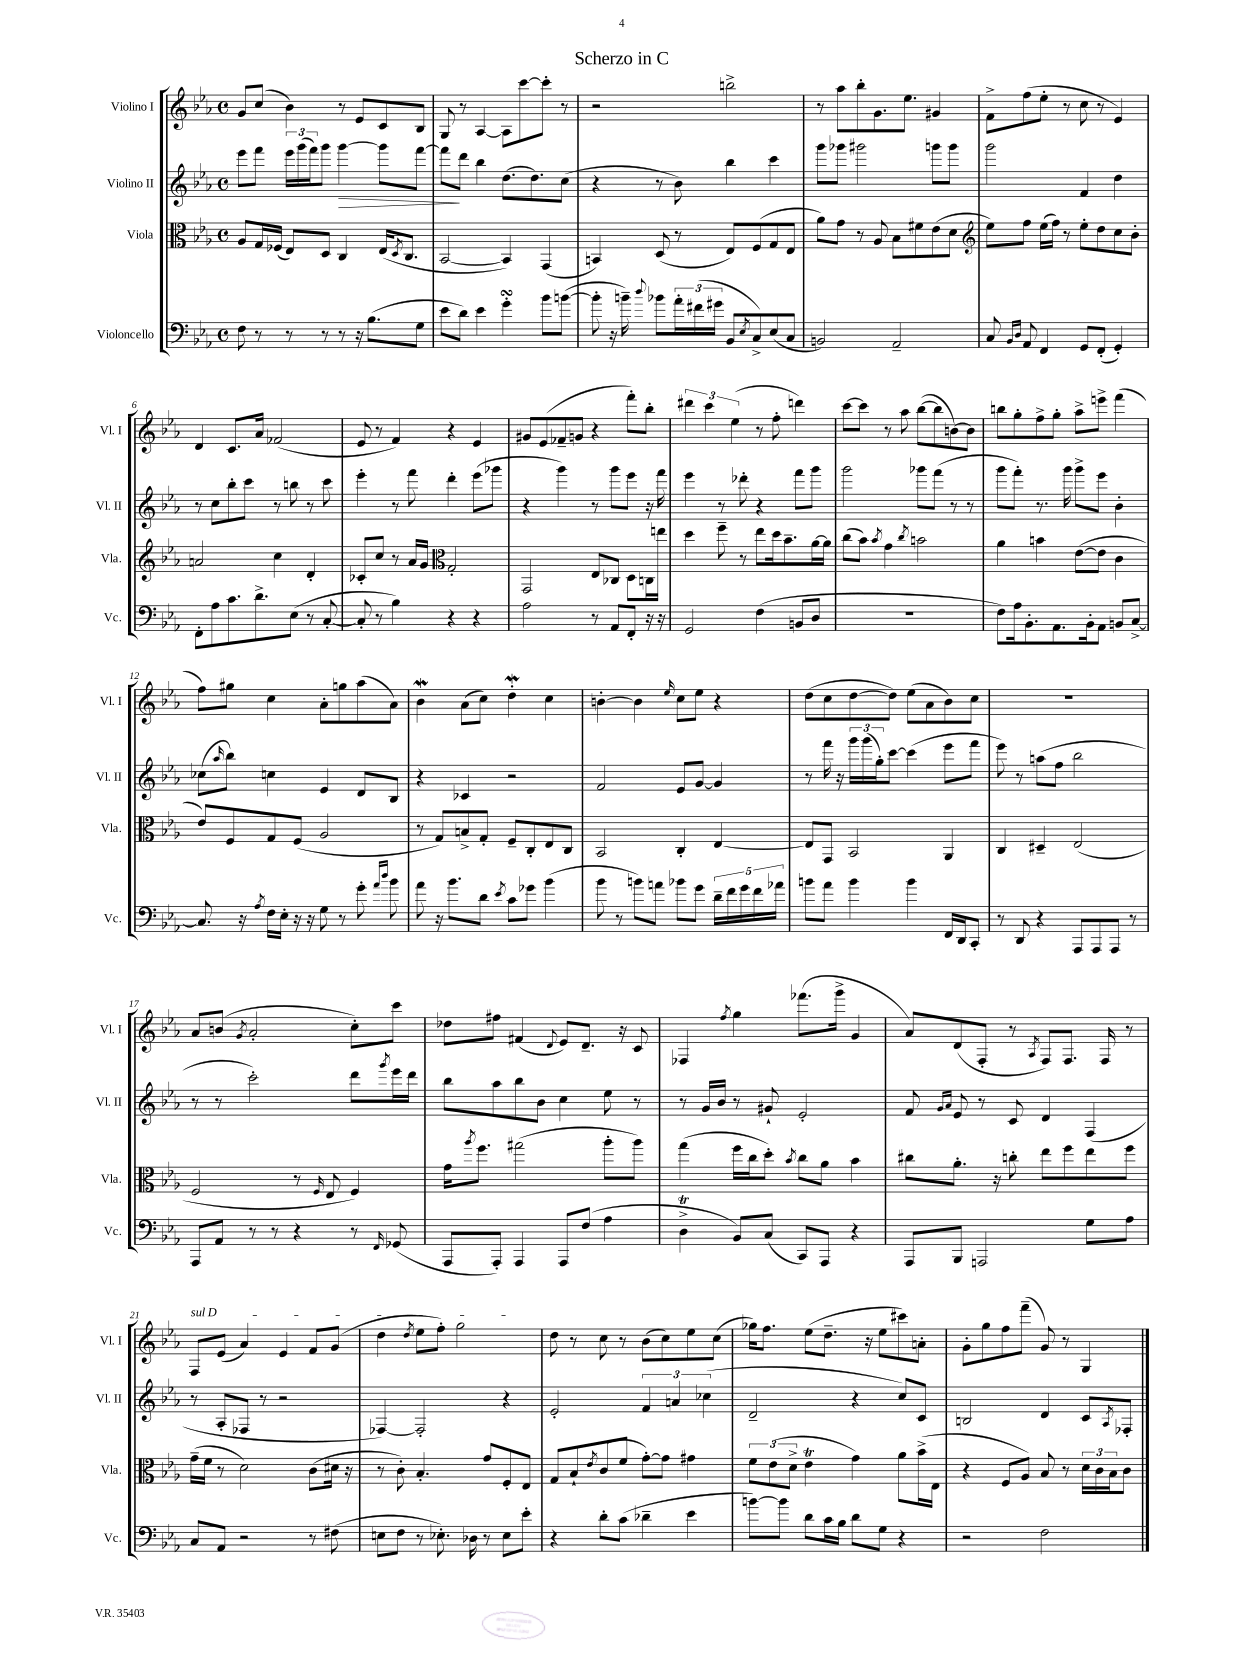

**kern	**kern	**kern	**dynam	**kern
*part4	*part3	*part2	*part2	*part1
*staff4	*staff3	*staff2	*staff2	*staff1
*I"Violoncello	*I"Viola	*I"Violino II	*	*I"Violino I
*I'Vc.	*I'Vla.	*I'Vl. II	*	*I'Vl. I
*clefF4	*clefC3	*clefG2	*	*clefG2
*k[b-e-a-]	*k[b-e-a-]	*k[b-e-a-]	*	*k[b-e-a-]
*M4/4	*M4/4	*M4/4	*	*M4/4
*met(c)	*met(c)	*met(c)	*	*met(c)
=1	=1	=1	=1	=1
8F\	8A-/L	8eee-\L	.	8g/L
8r	16G/L	8fff\J	.	(8cc/J
.	(16F-X/JJ	.	.	.
8r	8E-/L)	24eee-\LL	.	4b-\)
.	.	(24ggg\	.	.
.	.	24fff\J)	.	.
8r	8D/J	8ggg\J	.	.
!	!	!	!LO:HP:b	!
8r	4C/	[4ggg\	>	8r
16r	.	.	.	8e-/L
(8.B-\L	.	.	.	.
.	(16E-/KL	8ggg\L]	.	8c/
.	8qD/	.	.	.
.	8.C/J	.	.	.
8G\J	.	[8fff\J	.	8B-/J
=2	=2	=2	=2	=2
8e-\L	[2BB-/	8fff\L]	.	8G/
8d\J)	.	8ddd\J	]	8r
4e-\	.	4bb-\	.	[4A-/
4gsSsS'\	4BB-/])	(8.dd\L	.	8A-\L]
.	.	.	.	[8ccc\
.	.	8.dd\)	.	.
8b-\L	(4GG/	.	.	8ccc'\J]
([8bn\J	.	(8cc\J	.	8r
=3	=3	=3	=3	=3
8b'\]	4BBn/)	4r	.	2r
16r	.	.	.	.
16bn~\)	.	.	.	.
8qqdd/	.	.	.	.
8b-X\L	(8D/	8r	.	.
24a-'\L	8r	8b-\)	.	.
(24f#X\	.	.	.	.
24g#X\JJ	.	.	.	.
8BB-/L	8E-/L)	4bb-\	.	2bbn^\
8qE-/	.	.	.	.
8C^/)	(8F/	.	.	.
(8E-/	8G/	4ccc\	.	.
8C/J	8E-/J	.	.	.
=4	=4	=4	=4	=4
2BBn/)	8a-\L)	8ggg\L	.	8r
.	8g\J	8ggg-X\J	.	8aa-\L
.	8r	2ggg#X\	.	8bb-'\
.	8A-/	.	.	8.g\
2AA-~/	8B-\L	.	.	.
.	.	.	.	8.ee-\J
.	8f#X\	.	.	.
.	(8e-\	8gggn\L	.	4g#X/
.	8d\J	8ggg\J	.	.
=5	=5	=5	=5	=5
*	*clefG2	*	*	*
8C/	8ee-\L)	2ggg\	.	8f^\L
16qqBB-/LL	.	.	.	.
16qqD/JJ	.	.	.	.
8AA-/	8ff\J	.	.	(8ff\
4FF/	(16ee-\LL	.	.	8ee-'\J
.	16ff\JJ)	.	.	.
.	8r	.	.	8r
8GG/L	8ee-'\L	4f/	.	8cc\
(8FF'/J	8dd\	.	.	8r
4GG'/)	8cc\	4dd\	.	4e-/)
.	8b-'\J	.	.	.
!!LO:LB:g=z
=6	=6	=6	=6	=6
8FF'\L	2an/	8r	.	4d/
8A-\	.	8cc\L	.	.
8.c\	.	8bb-'\	.	8.c/L
.	.	8ccc\J	.	.
8.d^\	.	.	.	16a-/Jk
.	4cc\	8r	.	(2f-X/
(8E-\J	.	8bbn\	.	.
8r	4d'/	8r	.	.
[8C'/	.	8ccc\	.	.
=7	=7	=7	=7	=7
8C'/]	8c-X'/L	4eee-'\	.	8e-/
8r	8cc/J	.	.	8r
4B-\)	8r	8r	.	4f/)
.	16a-/LL	8fff\	.	.
.	16g/JJ	.	.	.
*	*clefC3	*	*	*
4r	2G'/	4ddd'\	.	4r
4r	.	(8eee-\L	.	4e-/
.	.	8ggg-X\J	.	.
=8	=8	=8	=8	=8
2A-\	2GG/	4r	.	8g#X/L
.	.	.	.	(8e-/
.	.	4ggg\)	.	8f-X~/
.	.	.	.	8gn/J
8r	8E-/L	8r	.	4r
8AA-/L	8C-X/J	8ggg\L	.	.
8FF'/J	8D\L	8eee-\J	.	8fff'\L)
16r	16Cn\L	16r	.	8bb-'\J
16r	16een\JJ	16fff\	.	.
=9	=9	=9	=9	=9
2GG/	4dd\	4eee-\	.	6ddd#X\
.	.	.	.	6ccc\
.	8ff~\	8r	.	.
.	.	.	.	(6ee-\
.	8r	8ddd-X'\	.	.
(4F\	8ee-\L	4r	.	8r
.	16dd\k	.	.	8ff'\
.	8.b-~\	.	.	.
8BBn/L	.	8fff\L	.	4dddn\)
8D/J	[16a-\L	8ggg\J	.	.
.	16a-\JJ]	.	.	.
=10	=10	=10	=10	=10
1r	(8cc\L	2ggg\	.	[8ccc\L
.	8b-\J)	.	.	8ccc\J]
.	8qb-/	.	.	.
.	4g\	.	.	8r
.	.	.	.	8aa-\
.	8qcc/	.	.	.
.	2bn\	8ggg-X\L	.	([8bb-\L
.	.	(8fff\J	.	8bb-\]
.	.	8r	.	[8bn\)
.	.	8r	.	8b\J]
=11	=11	=11	=11	=11
8F\L)	4a-\	8ggg\L	.	8bbn\L
16A-\k	.	8fff'\J)	.	8gg'\
8.BB-'\	.	.	.	.
.	4bn\	8.r	.	8ff^\
8.AA-\	.	.	.	8gg'\J
.	.	16ggg\	.	.
.	([8e-\L	8ggg^\L	.	8aa-^\L
16BB-'\k	.	.	.	.
8AA-\J	8e-\J]	8eee-\J	.	8eeen^\J
8BBn/L	4c\	4b-'\	.	(4fff\
[8C^/J	.	.	.	.
!!LO:LB:g=z
=12	=12	=12	=12	=12
8.C/]	8e-/L)	(8cc-X\L	.	8ff\L)
.	.	16qqaa-/	.	.
.	8F/	8bb-\J)	.	8gg#X\J
16r	.	.	.	.
8qA-/	.	.	.	.
16F\LL	8G/	4ccn\	.	4cc\
16E-'\JJ	.	.	.	.
16r	(8F/J	.	.	.
16r	.	.	.	.
8G\	2A-/	4e-/	.	8a-'\L
8r	.	.	.	8ggn\
8g'\	.	8d/L	.	(8aa-\
16qqa-/LL	.	.	.	.
16qqdd/JJ	.	.	.	.
8b-\	.	8B-/J	.	8a-\J)
=13	=13	=13	=13	=13
8a-\	8r	4r	.	4b-W\
16r	8G/L)	.	.	.
8.b-\L	.	.	.	.
.	8Bn^/	4c-X/	.	(8a-\L
8d\J	8G'/J	.	.	8cc\J)
8qe-/	.	.	.	.
8c\L	8F~/L	2r	.	4ddW'\
8g-X\J	8C'/	.	.	.
(4b-\	8E-/	.	.	4cc\
.	8C/J	.	.	.
=14	=14	=14	=14	=14
8b-\	2BB-/	2f/	.	[4bn'\
8r	.	.	.	.
8bn\L)	.	.	.	4b\]
8an\J	.	.	.	.
.	.	.	.	16qqee-/
8b-X\L	4C'/	8e-/L	.	8cc\L
8g\J	.	[8g/J	.	8ee-\J
20d~\LL	[4E-/	4g/]	.	4r
20f\	.	.	.	.
20g\	.	.	.	.
20f\	.	.	.	.
20a-X\JJ	.	.	.	.
=15	=15	=15	=15	=15
8bn\L	8E-/L]	8r	.	(8dd\L
8a-\J	8GG/J	16fff\	.	8cc\
.	.	16r	.	.
4b\	2BB-/	24ggg\LL	.	[8dd\
.	.	(24ggg\	.	.
.	.	24gg'\J)	.	.
.	.	[8ccc\J	.	8dd\J])
4b\	.	(4ccc\]	.	(8ee-\L
.	.	.	.	8a-\
16FF/LL	4AA-/	8eee-\L	.	8b-\)
16DD/J	.	.	.	.
8CC'/J	.	8fff\J	.	8cc\J
=16	=16	=16	=16	=16
8r	4C/	8eee-\)	.	1r
8DD/	.	8r	.	.
4r	4D#X~/	(8aan\L	.	.
.	.	8ff\J	.	.
8AAA-/L	(2E-/	2bb-\	.	.
8AAA-/	.	.	.	.
8AAA-/J	.	.	.	.
8r	.	.	.	.
!!LO:LB:g=z
=17	=17	=17	=17	=17
8AAA-/L	2F/	8r	.	8a-/L
8AA-/J	.	8r	.	(8bn/J
.	.	.	.	8qg/
8r	.	2ccc'\)	.	2a-'/
8r	.	.	.	.
4r	8r	.	.	.
.	16qqF/	.	.	.
.	8E-/	.	.	.
8r	4F/)	8ddd\L	.	8cc'\L)
16qqFF/	.	8qggg/	.	.
(8GG-X/	.	16eee-\L	.	8ccc\J
.	.	16ddd\JJ	.	.
=18	=18	=18	=18	=18
8AAA-/L	16g\KL	8bb-\L	.	8dd-X\L
.	8qaa-/	.	.	.
.	8.ff\J	.	.	.
8AAA-'/J)	.	8aa-\	.	8ff#X\J
4AAA-/	(2gg#X\	8bb-\	.	(4f#X/
.	.	8b-\J	.	.
.	.	.	.	8qqd/
8AAA-/L	.	4cc\	.	8e-/L)
(8F/J	.	.	.	8.d~/J
4A-\	8aa-'\L	8ee-\	.	.
.	.	.	.	16r
.	8aa-\J)	8r	.	8c/
=19	=19	=19	=19	=19
4Dt^\	(4gg\	8r	.	4F-X/
.	.	16g/LL	.	.
.	.	16b-/JJ	.	.
.	.	.	.	8qff/
8BB-/L)	16ff\LL	8r	.	4gg\
.	16cc\J	.	.	.
(8C/J	8dd'\J)	8g#X`/	.	.
.	8qb-/	.	.	.
8CC/L)	8cc\L	2e-'/	.	(8.fff-X\L
8AAA-/J	8a-\J	.	.	.
.	.	.	.	16ggg^\Jk
4r	4b-\	.	.	4g/
=20	=20	=20	=20	=20
8AAA-/L	8cc#X\L	8f/	.	8a-/L)
.	.	16qqg/LL	.	.
.	.	16qqa-/JJ	.	.
8BBB-/J	8.a-'\J	8e-/	.	(8d/
2AAAn/	.	8r	.	8F'/J
.	16r	.	.	.
.	8ccn'\	8c/	.	8r
.	.	.	.	8qA-/
.	8ee-\L	4d/	.	8F/L)
.	8ff\	.	.	8.F/J
8G\L	8ee-\	(4F/	.	.
.	.	.	.	16F/
8A-\J	8ff\J	.	.	8r
!!LO:LB:g=z
=21	=21	=21	=21	=21
!	!	!	!	!LO:TX:a:i:t=sul D
8C/L	(16g~\LL	8r	.	8F/L
.	16f\JJ	.	.	.
8AA-/J	8r	8A-'/L	.	(8e-/J
2r	2d\)	8F-X/J	.	4a-/)
.	.	8r	.	.
.	.	2r	.	4e-/
8r	(8c\L	.	.	8f/L
(8F#X\	16d#X\Jk	.	.	(8g/J
.	16r	.	.	.
=22	=22	=22	=22	=22
8En\L	8r	[4F-X/)	.	4dd\
8F\J	8c'\)	.	.	.
.	.	.	.	8qdd/
8r	4.B-'/	2F-'/]	.	8ee-\L
8.E-X'\)	.	.	.	8ff'\J)
.	.	.	.	2gg\
16D-X\	.	.	.	.
8r	8g/L	.	.	.
8E-\L	8F'/	4r	.	.
8e-'\J	8E-/J	.	.	.
=23	=23	=23	=23	=23
4r	8G/L	2e-'/	.	8dd\
.	8B-`/	.	.	8r
.	8qe-/	.	.	.
8d'\L	(8c/	.	.	8cc\
(8c\J	8f/J	.	.	8r
4d-X~\	[8g'\L)	6f/	.	(8b-\L
.	8g\J]	.	.	8cc\)
.	.	6an/	.	.
4e-\	4g#X\	.	.	8ee-\
.	.	(6cc-X\	.	.
.	.	.	.	(8cc\J
=24	=24	=24	=24	=24
[8bn\L)	12f\L	2d~/	.	16gg-X\KL)
.	.	.	.	8.ff\J
.	(12e-\	.	.	.
8b\J]	.	.	.	.
.	12d^\J	.	.	.
8d\L	4e-T\	.	.	(8ee-\L
16c\L	.	.	.	8.dd~\J
16B-\JJ	.	.	.	.
8d\L	4g\)	4r	.	.
.	.	.	.	16r
8G\J	.	.	.	8ee-\L
4r	8a-\L	8cc/L)	.	8ccc#X\)
.	(16b-^\L	8c/J	.	8an'\J
.	16E-\JJ	.	.	.
=25	=25	=25	=25	=25
2r	4r	2Bn/	.	8g'\L
.	.	.	.	8gg\
.	8F/L	.	.	8ff\
.	8A-/J)	.	.	(8fff~\J
2F\	8B-/	4d/	.	8g/)
.	8r	.	.	8r
.	24d\LL	8c/L	.	4G/
.	24c\	.	.	.
.	24B-\J	.	.	.
.	.	8qA-/	.	.
.	8c\J	8F-X'/J	.	.
==	==	==	==	==
*-	*-	*-	*-	*-
